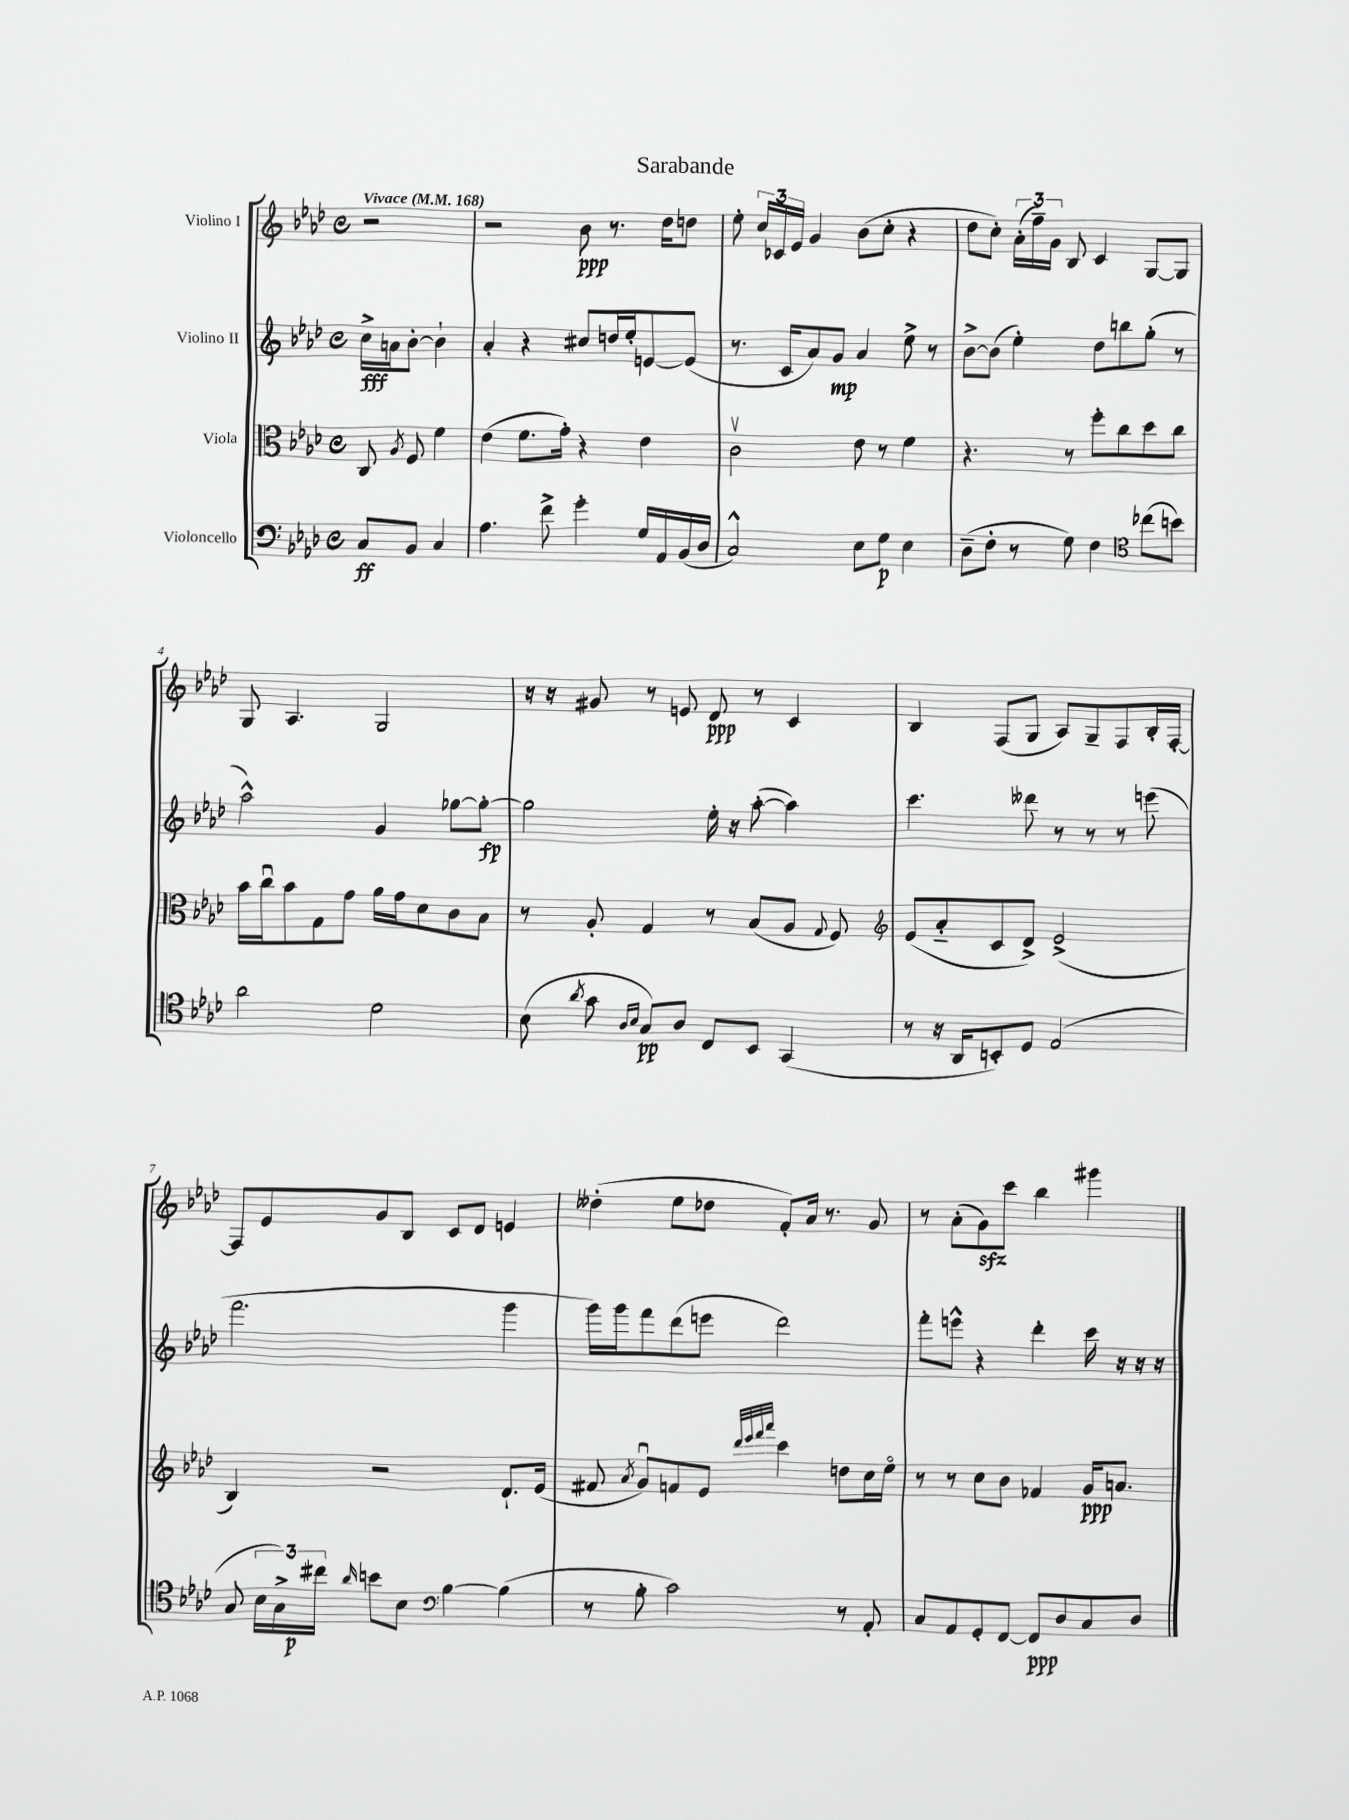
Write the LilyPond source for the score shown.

\header { title = "Sarabande" }
<<
\new StaffGroup <<
\new Staff = "s0" \with { instrumentName = "Violino I" } {
    \clef treble \key aes \major \defaultTimeSignature \time 4/4 \partial 2 \tempo "Vivace" 4 = 168
    \autoBeamOff r2 |
    r2 bes'8\ppp r8. des''16[ d''8] |
    ees''8-. \tuplet 3/2 { c''16[ ces'16 ees'16] } g'4 bes'8[( c''8]-. r4 |
    des''8[ c''8]-.) \tuplet 3/2 { aes'16[-.( f''16--) g'16] } bes8 c'4 g8[~ g8] |
    g8 aes4. g2 |
    r16 r16 gis'8 r8 e'8 des'8\ppp r8 c'4 |
    bes4 f8[( g8] aes8[) g8-- f8 bes16-. f16]~-. |
    f8[ ees'8 g'8 bes8] c'8[ des'8] e'4 |
    deses''4-.( ees''8[ des''8] f'8[-.) aes'16] r8. g'8 |
    r8 aes'8[-.( g'8\sfz) c'''8] bes''4 gis'''4 \bar "|." |
}
\new Staff = "s1" \with { instrumentName = "Violino II" } {
    \clef treble \key aes \major \defaultTimeSignature \time 4/4 \partial 2
    \autoBeamOff c''16[->\fff a'16 bes'8]~-. bes'4-! |
    aes'4-. r4 cis''8[ d''16 ees''16-. e'8~ e'8]( |
    r8. c'16[ aes'8) g'8]\mp aes'4 ees''8-> r8 |
    bes'8[~-> bes'8]( ees''4-.) des''8[ b''8 g''8]-.( r8 |
    aes''2-^) g'4 ges''8[~ ges''8]~-.\fp |
    ges''2 ees''16-. r16 aes''8~-.( aes''4) |
    c'''4. deses'''8 r8 r8 r8 e'''8( |
    f'''2. g'''4 |
    g'''16[) g'''16 f'''8 des'''8( e'''8] des'''2) |
    f'''8[-. e'''8]-^ r4 des'''4-. c'''16 r16 r16 r16 \bar "|." |
}
\new Staff = "s2" \with { instrumentName = "Viola" } {
    \clef alto \key aes \major \defaultTimeSignature \time 4/4 \partial 2
    \autoBeamOff c8 \acciaccatura { aes8 } f8 f'4 |
    ees'4( f'8.[ g'16]-.) r4 ees'4 |
    c'2\upbow ees'8 r8 f'4 |
    r4. r8 f''8[-. c''8 des''8 c''8] |
    bes'16[ c''16\downbow bes'8 g8 g'8] aes'16[ g'16 des'8 c'8 bes8] |
    r8 aes8-. g4 r8 bes8[( aes8] \appoggiatura { g8 } f8) |
    \clef treble ees'8[( aes'8-_ c'8 des'8]->) ees'2->( |
    bes4) r2 des'8.[-! ees'16]( |
    fis'8 \acciaccatura { aes'8 } g'8[\downbow) f'8 ees'8] \grace { des'''32[ ees'''32 f'''32 aes'''32] } c'''4 d''8[ c''16 ees''16]\flageolet |
    r8 r8 c''8[ bes'8] fes'4 g'16[\ppp a'8.] \bar "|." |
}
\new Staff = "s3" \with { instrumentName = "Violoncello" } {
    \clef bass \key aes \major \defaultTimeSignature \time 4/4 \partial 2
    \autoBeamOff c8[\ff bes,8] c4 |
    aes4. f'8-> g'4-. g16[ aes,16 bes,16( des16] |
    c2-^) ees8[ g8]\p ees4 |
    des8[--( f8]-. r8 g8) f4 \clef tenor ces''8[( b'8]) |
    aes'2 des'2 |
    bes8( \acciaccatura { aes'8 } g'8 \grace { aes16[ bes16] } g8[\pp) aes8] c8[ bes,8] g,4( |
    r8 r16 aes,16[ b,8-.) des8] ees2( |
    g8 \tuplet 3/2 { bes16[ g16->) cis''16]\p } \grace { aes'16 } b'8[ bes8] \clef bass bes4~ bes4( |
    r8 bes8-. c'2) r8 aes,8-. |
    c8[ aes,8 g,8-. f,8]~ f,8[\ppp des8 c8 des8] \bar "|." |
}
>>
>>
